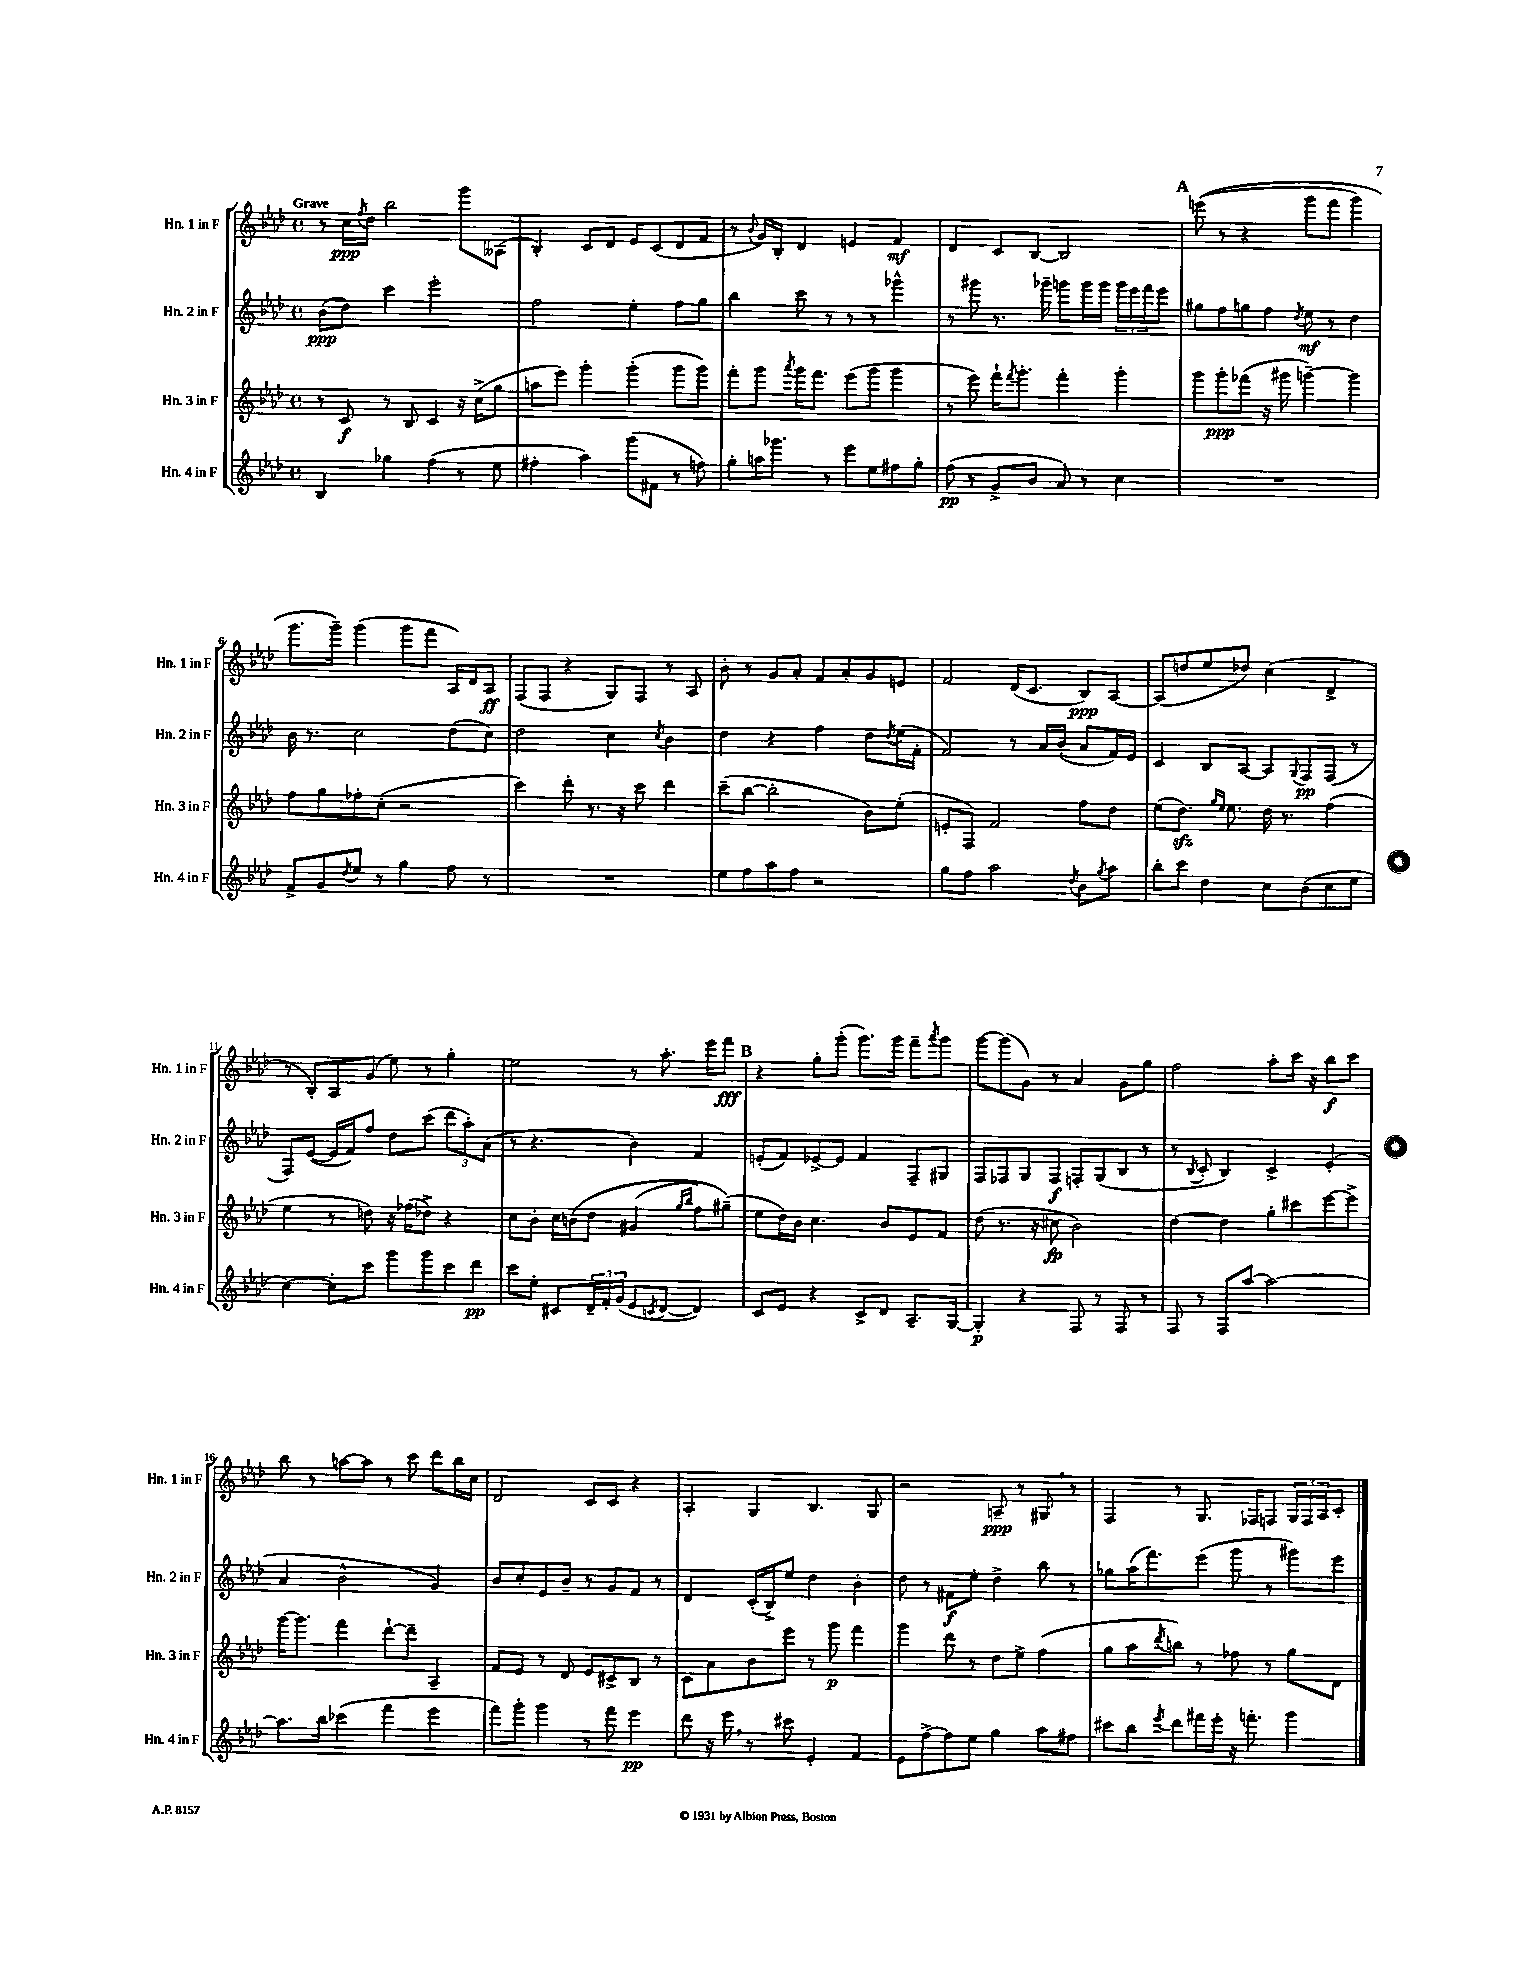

**kern	**kern	**kern	**kern
*staff4	*staff3	*staff2	*staff1
*clefG2	*clefG2	*clefG2	*clefG2
*k[b-e-a-d-]	*k[b-e-a-d-]	*k[b-e-a-d-]	*k[b-e-a-d-]
*M4/4	*M4/4	*M4/4	*M4/4
*met(c)	*met(c)	*met(c)	*met(c)
4B-/	8r	(8b-\L	8r
.	8c/	8dd-\J)	16cc\LL
.	.	.	8qff/
.	.	.	16dd-\JJ
4gg-\	8r	4ccc\	2bb-\
.	8B-/	.	.
(4ff\	4c/	2eee-'\	.
8r	16r	.	8ggg\L
.	(16cc^\LK	.	.
8ee-\	8gg\J	.	(8A--\J
=	=	=	=
4ff#'\	8aa\L	2ff\	4B-'/)
.	8eee-\J)	.	.
4aa-\)	4ggg'\	.	8c/L
.	.	.	8d-/J
(8ggg\L	(4ggg'\	4ee-'\	8e-/L
8f#\J	.	.	(8c/
8r	8ggg\L	8ff\L	8d-/
8ff\)	8ggg\J)	8gg\J	8f/J
=	=	=	=
8gg'\L	8fff'\L	4bb-\	8r
.	.	.	8qqb-/
16aa\K	8ggg\J	.	16g/LL)
8.ggg-\J	.	.	16B-'/JJ
.	8qaaa-/	.	.
.	16ggg\LK	8ccc\	4d-/
.	8.fff\J	.	.
8r	.	8r	.
8eee-\L	(8eee-\L	8r	4e/
8ee-\	8ggg\J	8r	.
8ff#\	4ggg\	4ggg-^^\	4f/
8gg'\J	.	.	.
=	=	=	=
(8ff\	8r	8r	4d-/
8r	8eee-\)	8ggg#\	.
8g^/L	16fff`\LK	8.r	8c/L
.	8qfff/	.	.
.	8.ggg'\J	.	.
8b-/J	.	.	[8B-/J
.	.	16ggg-~\	.
8a-/)	4fff'\	8ggg\L	2B-/]
8r	.	16ggg\L	.
.	.	16ggg\JJ	.
4cc\	4ggg'\	24ggg\LL	.
.	.	24eee-\	.
.	.	24fff\J	.
.	.	8eee-\J	.
=	=	=	=
1r	8ggg\L	8gg#\L	&((8eee\
.	8ggg'\	8ff\	8r
.	(8fff-\J	8gg\	4r
.	16r	8ff\J	.
.	16ggg#\	.	.
.	.	8qdd-/	.
.	[4ggg~\)	8ee-\	8ggg\L
.	.	8r	8fff\J
.	4ggg\]	4dd-\	4ggg\)
=	=	=	=
8f^/L	8ff\L	16b-\	8.ggg\L
.	.	8.r	.
8g/	8gg\	.	.
.	.	.	16ggg~\Jk&)
8qdd-/	.	.	.
8ee-/J	8ff-'\	2cc\	(4ggg\
8r	(8cc'\J	.	.
4gg\	2r	.	8ggg\L
.	.	.	8fff\J
8ff\	.	(8dd-\L	16A-/LL)
.	.	.	16d-/J
8r	.	8cc\J)	8A-/J
=	=	=	=
1r	4ccc\)	2dd-\	(8F/L
.	.	.	8F/J
.	8ddd-'\	.	4r
.	8.r	.	.
.	.	4cc\	8G/L)
.	16r	.	.
.	8ccc\	.	8F/J
.	.	8qcc/	.
.	4ddd-\	4b-\	8r
.	.	.	8A-/
=	=	=	=
8ee-\L	(8ccc~\L	4dd-\	8b-'\
8ff\	[8bb-\J	.	8r
8aa-\	2bb-'\]	4r	8g/L
8ff\J	.	.	8a-'/J
2r	.	4ff\	8f/L
.	.	.	8a-'/
.	8b-\L)	8dd-\L	8g/
.	.	8qdd-/	.
.	(8ee-'\J	(16ee-\L	8e/J
.	.	16f'\JJ	.
=	=	=	=
8gg\L	8e'/L	2f/)	2f/
8ff\J	8F/J)	.	.
2aa-\	2f/	.	.
.	.	8r	(16d-/LK
.	.	.	8.c/J
.	.	16a-/LL	.
.	.	(16b-'/JJ	.
8qdd-/	.	.	.
8b-\L	8ff\L	8a-/L	8B-/L)
8qgg/	.	.	.
8aa-\J	8dd-\J	16f/L)	[8A-/J
.	.	16e-/JJ	.
=	=	=	=
8bb-'\L	(8ee-\L	4c/	(8A-/]L
8ccc\J	8.dd-\J)	.	8dd/
4dd-\	.	8B-/L	8ee-/
.	16qqgg/LL	.	.
.	16qqee-/JJ	.	.
.	8.ee-\	.	.
.	.	[8A-/J	8dd-/J)
8cc\L	16dd-\	8A-/]L	(4cc\
.	8.r	.	.
.	.	8qqG/	.
(8b-\	.	8F/	.
8cc\	(4ff\	(8F/J	4d-^/
8ee-\J	.	8r	.
=	=	=	=
[4cc\)	4ee-\	8F/L)	8r
.	.	([8e-/J	8B-'/L)
8cc'\]L	8r	16e-/]LL	8A-/
.	.	16f/J)	.
8ccc\J	8dd\)	8ff/J	(8g/J
8ggg\L	16r	8dd-\L	8ee-\)
.	(16ff-\LK	.	.
8ggg\	8dd-^\J)	(8ccc\J	8r
8ccc\	4r	12ddd-\L	4gg'\
.	.	12aa-'\)	.
8ddd-\J	.	.	.
.	.	(12a-\J	.
=	=	=	=
8ccc\L	8cc\L	8r	2ee-\
8ee-'\J	8b-'\J	4.r	.
8c#/L	16cc\LL	.	.
.	&(16b\J	.	.
24d-~/L	8dd-\J	.	.
24f'/	.	.	.
(24g/JJ	.	.	.
8e-/L	(4g#/	4b-\)	8r
8qc/	.	.	.
[8d-/J	.	.	8.aa-'\
.	16qqgg/LL	.	.
.	16qqbb-/JJ	.	.
4d-/])	8ff\L)	4f/	.
.	.	.	16eee-\LK
.	(8gg#~\J&)	.	8fff\J
=	=	=	=
8c/L	8ee-\L	(8e'/L	4r
8e-/J	16dd-\L)	8f/)	.
.	16b-\JJ	.	.
4r	4.cc\	[8e-^/	8gg'\L
.	.	8e-/]J	(8ggg'\J
8c^/L	.	4f/	8.ggg\L)
8d-/J	8b-/L	.	.
.	.	.	16ggg\Jk
8.A-~/L	8e-/	8F~/L	8fff~\L
.	.	.	8qaaa-/
.	8f/J	8G#/J	8ggg\J
[16G/Jk	.	.	.
=	=	=	=
4G'/]	(8dd-\	8F/L	[8ggg\L
.	8.r	8F-/	(8ggg\]
4r	.	8G/	8g\J)
.	16r	.	.
.	8cc#\	8F-/J	8r
8F/	2b-\)	8F'/L	4a-/
8r	.	(8G/	.
8F/	.	8B-/J	8g\L
8r	.	8r	8gg\J
=	=	=	=
8F/	[4dd-\	8r	2ff\
.	.	8qB-/	.
8r	.	8c'/	.
8F/L	4dd-\]	4B-/)	.
[8aa-/J	.	.	.
2aa-\_	8gg'\L	4c^/	8aa-'\L
.	8ccc#\	.	16ccc\Jk
.	.	.	16r
.	[8eee-\	(4e-'/	8bb-\L
.	8eee-^\]J	.	8ccc\J
=	=	=	=
8.aa-\]L	[16ggg\LK	4a-/	8bb-\
.	8.ggg\]J	.	.
.	.	.	8r
16bb-\Jk	.	.	.
(4ccc-\	4fff\	2b-^^\	[8aa\L
.	.	.	8aa\]J
4fff\	[8ddd-`\L	.	8r
.	8ddd-~\]J	.	8ccc\
4eee-\	4A-~/	4g/)	8ddd-\L
.	.	.	16bb-\L
.	.	.	16cc\JJ
=	=	=	=
8fff\L)	8f/L	8b-/L	2d-/
8ggg'\J	8e-/J	8cc'/	.
4ggg\	8r	8e-/	.
.	8d-/	8b-~/J	.
8r	8e-/L	8r	8c/L
8fff\	8c#^/	8g/L	8c/J
4eee-\	8B-/J	8f/J	4r
.	8r	8r	.
=	=	=	=
8ddd-\	8c\L	4d-/	4A-'/
16r	8a-\	.	.
16eee-\	.	.	.
8r	8b-\	(16c'/LL	4G/
.	.	16B-^/J)	.
8ccc#\	8eee-\J	8ee-/J	.
4e-'/	8r	4dd-\	4.B-/
.	8ggg\	.	.
4f/	4fff\	4b-'\	.
.	.	.	8G/
=	=	=	=
8e-\L	4ggg\	8dd-\	2r
[8ff^\	.	8r	.
8ff\]	8ddd-\	8f#\L	.
8ee-\J	8r	8ee-'\J	.
4gg\	8dd-\L	4dd-^\	8A~/
.	8ee-^\J	.	8r
8aa-\L	(4ff\	8bb-\	8G#/
8ff#\J	.	8r	8r
=	=	=	=
8ccc#\L	8gg\L	8gg-\L	4F/
8bb-\J	8aa-\	(16aa-\K	.
.	.	8.fff\)	.
8qeee-/	8qddd-/	.	.
8ddd-\L	8bb\J)	.	8r
16fff#\L	8r	(8eee-\J	8.G/
16eee-'\JJ	.	.	.
16r	8ff-\	8ggg\	.
8.fff'\	.	.	16F-/LK
.	8r	8r	8F/J
4ggg\	8gg\L	8ggg#\L)	24G/LL
.	.	.	24F/
.	.	.	24A-/J
.	8d-\J	8eee-\J	8c'/J
==	==	==	==
*-	*-	*-	*-
